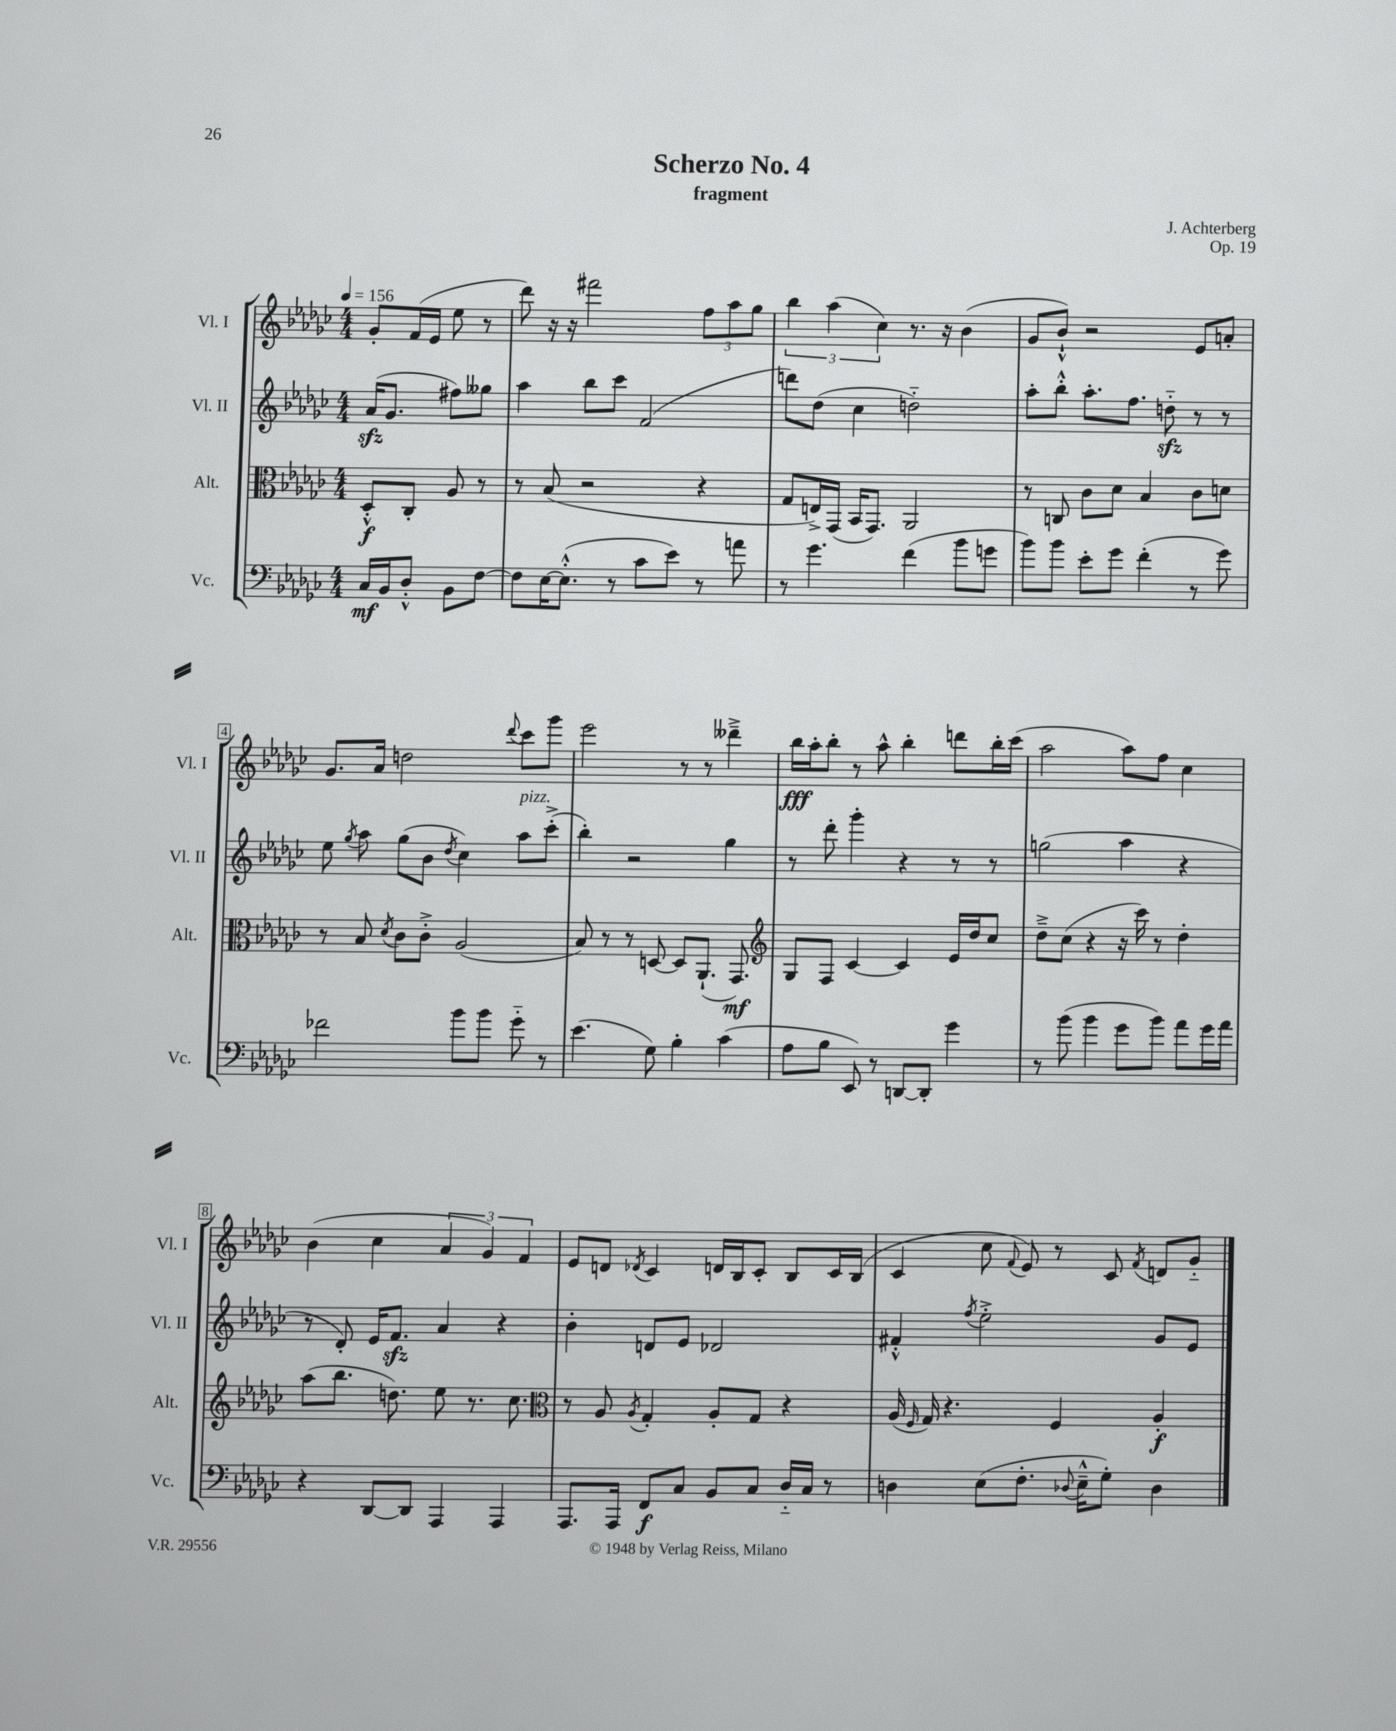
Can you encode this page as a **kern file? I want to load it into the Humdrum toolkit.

**kern	**kern	**kern	**kern
*staff4	*staff3	*staff2	*staff1
*clefF4	*clefC3	*clefG2	*clefG2
*k[b-e-a-d-g-c-]	*k[b-e-a-d-g-c-]	*k[b-e-a-d-g-c-]	*k[b-e-a-d-g-c-]
*M4/4	*M4/4	*M4/4	*M4/4
*MM156	*MM156	*MM156	*MM156
16C-	8D-'^^	(16a-	8g-'
16BB-	.	8.g-	.
8D-'^^	8C-'	.	(16f
.	.	.	16e-
8BB-	8A-	8ff#)	8ee-
[8F	8r	8gg--	8r
=	=	=	=
8F]	8r	4aa-	8ddd-)
[16E-	(8B-	.	16r
(8.E-'^^]	.	.	16r
.	2r	8bb-	2fff#
8r	.	8ccc-	.
8c-	.	(2f	.
8e-)	.	.	.
8r	4r	.	12ff
.	.	.	12aa-
8a	.	.	.
.	.	.	12gg-
=	=	=	=
8r	8G-	8ddd)	6bb-
4.g-	16E^)	(8dd-	.
.	.	.	(6aa-
.	(16GG-	.	.
.	16BB-	4cc-	.
.	8.GG-)	.	.
.	.	.	6cc-)
(4f	2AA-	2dd'~)	8.r
.	.	.	16r
8b-	.	.	(4b-
8g	.	.	.
=	=	=	=
8b-)	8r	8aa-'	8g-
8b-	8C	8bb-'^^	8b-`^^)
8e-'	8c-	8.aa-'	2r
8g-	8d-	.	.
.	.	8.ff	.
(4f'	4B-	.	.
.	.	8dd'~	.
8r	8c-	8r	8e-
8g-)	8d	8r	8a'
=	=	=	=
2f-	8r	8ee-	8.g-
.	.	8qgg-	.
.	8B-	8aa-	.
.	.	.	16a-
.	8qd-	.	.
.	8c-	(8gg-	2dd
.	8c-'^	8b-	.
.	.	8qdd-	.
8b-	(2A-	4cc-)	.
8b-	.	.	.
.	.	.	8qqddd-
8g-'~	.	8aa-	8ccc-
8r	.	(8ccc-'^	8ggg-
=	=	=	=
(4.e-	8B-)	4bb-')	2eee-
.	8r	.	.
.	8r	2r	.
8G-)	[8D	.	.
4B-'	8D]	.	8r
.	(8.AA-`	.	8r
(4c-	.	4gg-	4ddd--~^
.	8.GG-)	.	.
=	=	=	=
*	*clefG2	*	*
8A-	8G-	8r	16bb-
.	.	.	16aa-'
8B-	8F	8ddd-'	8bb-'
8EE-)	[4c-	4ggg-'	8r
8r	.	.	8aa-^^
[8DD	4c-]	4r	4bb-'
8DD']	.	.	.
4g-	16e-	8r	8ddd
.	16dd-	.	.
.	8cc-	8r	16bb-'
.	.	.	(16ccc-
=	=	=	=
8r	8dd-~^	(2gg	2aa-
(8b-	(8cc-	.	.
4b-	4r	.	.
8g-	16r	4aa-	8aa-)
.	16ccc-)	.	.
8b-)	8r	.	8ff
8a-	4dd-'	4r	4cc-
16g-	.	.	.
16a-	.	.	.
=	=	=	=
4r	(8aa-	8r	(4b-
.	8.bb-	8d-')	.
[8DD-	.	16e-	4cc-
.	8.dd)	8.f	.
8DD-]	.	.	.
4AAA-	8ee-	4a-	6a-
.	8.r	.	.
.	.	.	6g-)
4AAA-	.	4r	.
.	8.cc-	.	.
.	.	.	6f
=	=	=	=
*	*clefC3	*	*
8.AAA-	8r	4b-'	8e-
.	8A-	.	8d
16AAA-	.	.	.
.	8qA-	.	8qd-
8FF	4G-'	8d	4c-
8C-	.	8e-	.
8BB-	8A-'	2d-	16d
.	.	.	16B-
8C-	8G-	.	8c-'
16D-'~	4r	.	8B-
16C-	.	.	.
8r	.	.	16c-
.	.	.	(16B-
=	=	=	=
4D	(16A-	4f#'^^	4c-
.	16qqF	.	.
.	16G-)	.	.
.	4.r	.	.
.	.	8qff	.
(8E-	.	2ee-'^	8cc-
.	.	.	8qqf
8.F'	.	.	8e-)
.	4F	.	8r
8qqD-	.	.	.
16E-~^^	.	.	.
8G-')	.	.	8c-
.	.	.	8qf
4D-	4A-'	8g-	8d
.	.	8e-	8g-'~
==	==	==	==
*-	*-	*-	*-
